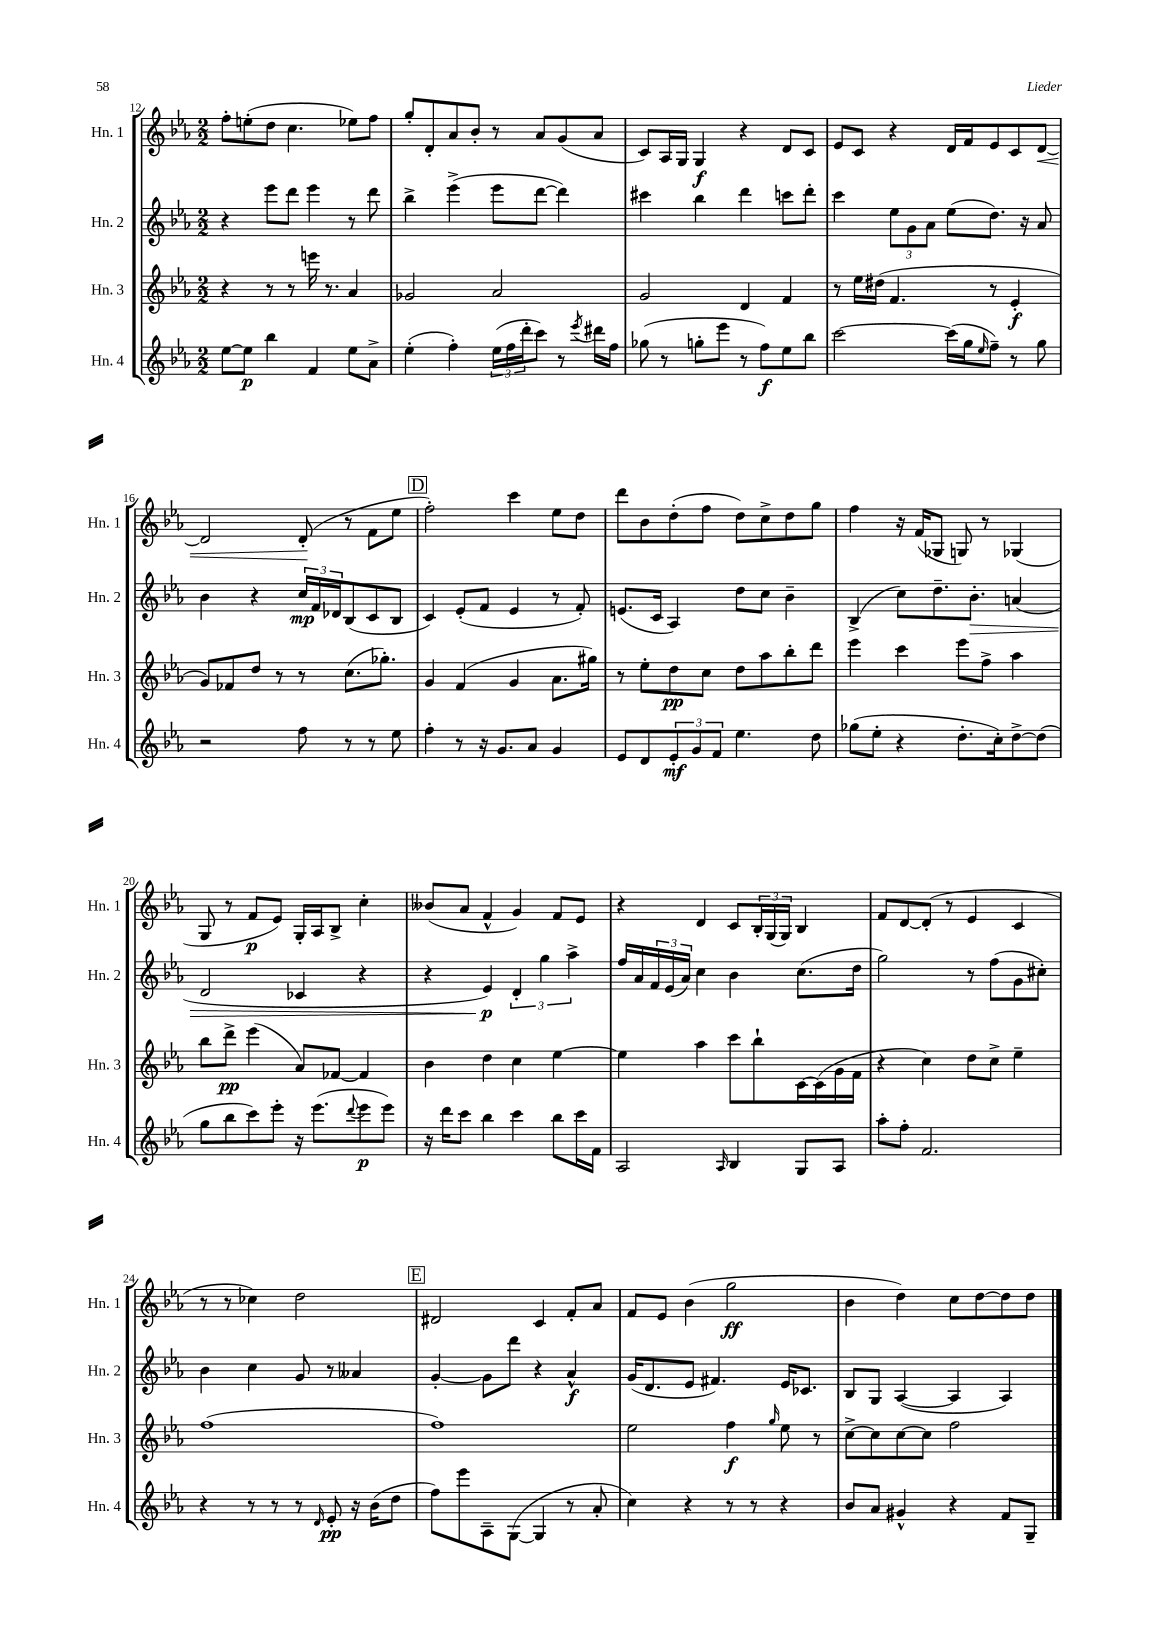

**kern	**kern	**kern	**kern
*staff4	*staff3	*staff2	*staff1
*clefG2	*clefG2	*clefG2	*clefG2
*k[b-e-a-]	*k[b-e-a-]	*k[b-e-a-]	*k[b-e-a-]
*M2/2	*M2/2	*M2/2	*M2/2
[8ee-	4r	4r	8ff'
8ee-]	.	.	(8ee'
4bb-	8r	8eee-	8dd
.	8r	8ddd	4.cc
4f	16eee	4eee-	.
.	8.r	.	.
8ee-	4a-	8r	8ee-)
8a-^	.	8ddd	8ff
=	=	=	=
(4ee-'	2g-	4bb-^	8gg'
.	.	.	8d'
4ff')	.	(4eee-^	8a-
.	.	.	8b-'
(24ee-	2a-	8eee-	8r
24ff	.	.	.
24ddd'	.	.	.
8ccc)	.	[8ddd	8a-
8r	.	4ddd])	(8g
8qeee-	.	.	.
16ddd#	.	.	8a-
16ff	.	.	.
=	=	=	=
(8gg-	2g	4ccc#	8c)
8r	.	.	16A-
.	.	.	16G
8gg'	.	4bb-	4G
8eee-	.	.	.
8r	4d	4ddd	4r
8ff)	.	.	.
8ee-	4f	8ccc	8d
8bb-	.	8ddd'	8c
=	=	=	=
[2ccc	8r	4ccc	8e-
.	16ee-	.	8c
.	(16dd#	.	.
.	4.f	12ee-	4r
.	.	12g	.
.	.	12a-	.
(16ccc]	.	(8ee-	16d
16gg	.	.	16f
16qqee-	.	.	.
8ff~)	8r	8.dd)	8e-
8r	4e-'	.	8c
.	.	16r	.
8gg	.	8a-	[8d
=	=	=	=
2r	8g)	4b-	2d]
.	8f-	.	.
.	8dd	4r	.
.	8r	.	.
8ff	8r	24cc	(8d'
.	.	24f	.
.	.	24d-	.
8r	(8.cc	(8B-	8r
8r	.	8c	8f
.	8.gg-')	.	.
8ee-	.	8B-	8ee-
=	=	=	=
4ff'	4g	4c)	2ff')
8r	(4f	(8e-'	.
16r	.	8f	.
8.g	.	.	.
.	4g	4e-	4ccc
8a-	.	.	.
4g	8.a-	8r	8ee-
.	.	8f')	8dd
.	16gg#)	.	.
=	=	=	=
8e-	8r	(8.e	8ddd
8d	8ee-'	.	8b-
.	.	16c	.
12e-'	8dd	4A-)	(8dd'
12g	.	.	.
.	8cc	.	8ff
12f	.	.	.
4.ee-	8dd	8dd	8dd)
.	8aa-	8cc	8cc^
.	8bb-'	4b-~	8dd
8dd	8ddd	.	8gg
=	=	=	=
(8gg-	4eee-	(4B-^	4ff
8ee-'	.	.	.
4r	4ccc	8cc)	16r
.	.	.	(16f
.	.	8.dd~	8G-
8.dd'	8eee-	.	8G)
.	.	8.b-'	.
.	8ff^	.	8r
16cc')	.	.	.
[8dd^	4aa-	(4a	(4G-
(8dd]	.	.	.
=	=	=	=
8gg	8bb-	2d	8G
8bb-	8ddd^	.	8r
8ccc)	(4eee-	.	8f
8eee-'	.	.	8e-)
16r	8a-)	4c-	16G'
(8.eee-	.	.	16A-
.	[8f-	.	8B-^
8qqddd	.	.	.
8eee-	4f-]	4r	4cc'
8eee-)	.	.	.
=	=	=	=
16r	4b-	4r	(8b--
16ddd	.	.	.
8ccc	.	.	8a-
4bb-	4dd	4e-)	4f^^
4ccc	4cc	6d'	4g)
.	.	6gg	.
8bb-	[4ee-	.	8f
.	.	6aa-^	.
16ccc	.	.	8e-
16f	.	.	.
=	=	=	=
2A-	4ee-]	16ff	4r
.	.	16a-	.
.	.	24f	.
.	.	(24e-	.
.	.	24a-)	.
.	4aa-	4cc	4d
16qqA-	.	.	.
4B-	8ccc	4b-	8c
.	8bb-`	.	24B-'
.	.	.	(24G
.	.	.	24G)
8G	[16c	(8.cc	4B-
.	(16c]	.	.
8A-	16g	.	.
.	16f	16dd	.
=	=	=	=
8aa-'	4r	2gg)	8f
8ff'	.	.	[8d
2.f	4cc)	.	(8d']
.	.	.	8r
.	8dd	8r	4e-
.	8cc^	(8ff	.
.	4ee-~	8g	4c
.	.	8cc#')	.
=	=	=	=
4r	(1ff	4b-	8r
.	.	.	8r
8r	.	4cc	4cc-)
8r	.	.	.
8r	.	8g	2dd
16qqd	.	.	.
8e-'	.	8r	.
16r	.	4a--	.
(16b-	.	.	.
8dd	.	.	.
=	=	=	=
8ff)	1ff)	[4g'	2d#
8eee-	.	.	.
8A-~	.	8g]	.
([8G	.	8ddd	.
4G]	.	4r	4c
8r	.	4a-^^	8f'
8a-'	.	.	8a-
=	=	=	=
4cc)	2ee-	(16g	8f
.	.	8.d	.
.	.	.	8e-
4r	.	8e-	(4b-
.	.	4.f#)	.
8r	4ff	.	2gg
8r	.	.	.
.	16qqgg	.	.
4r	8ee-	16e-	.
.	.	8.c-	.
.	8r	.	.
=	=	=	=
8b-	[8cc^	8B-	4b-
8a-	8cc]	8G	.
4g#^^	[8cc	([4A-	4dd)
.	8cc]	.	.
4r	2ff	4A-]	8cc
.	.	.	[8dd
8f	.	4A-)	8dd]
8G~	.	.	8dd
==	==	==	==
*-	*-	*-	*-
